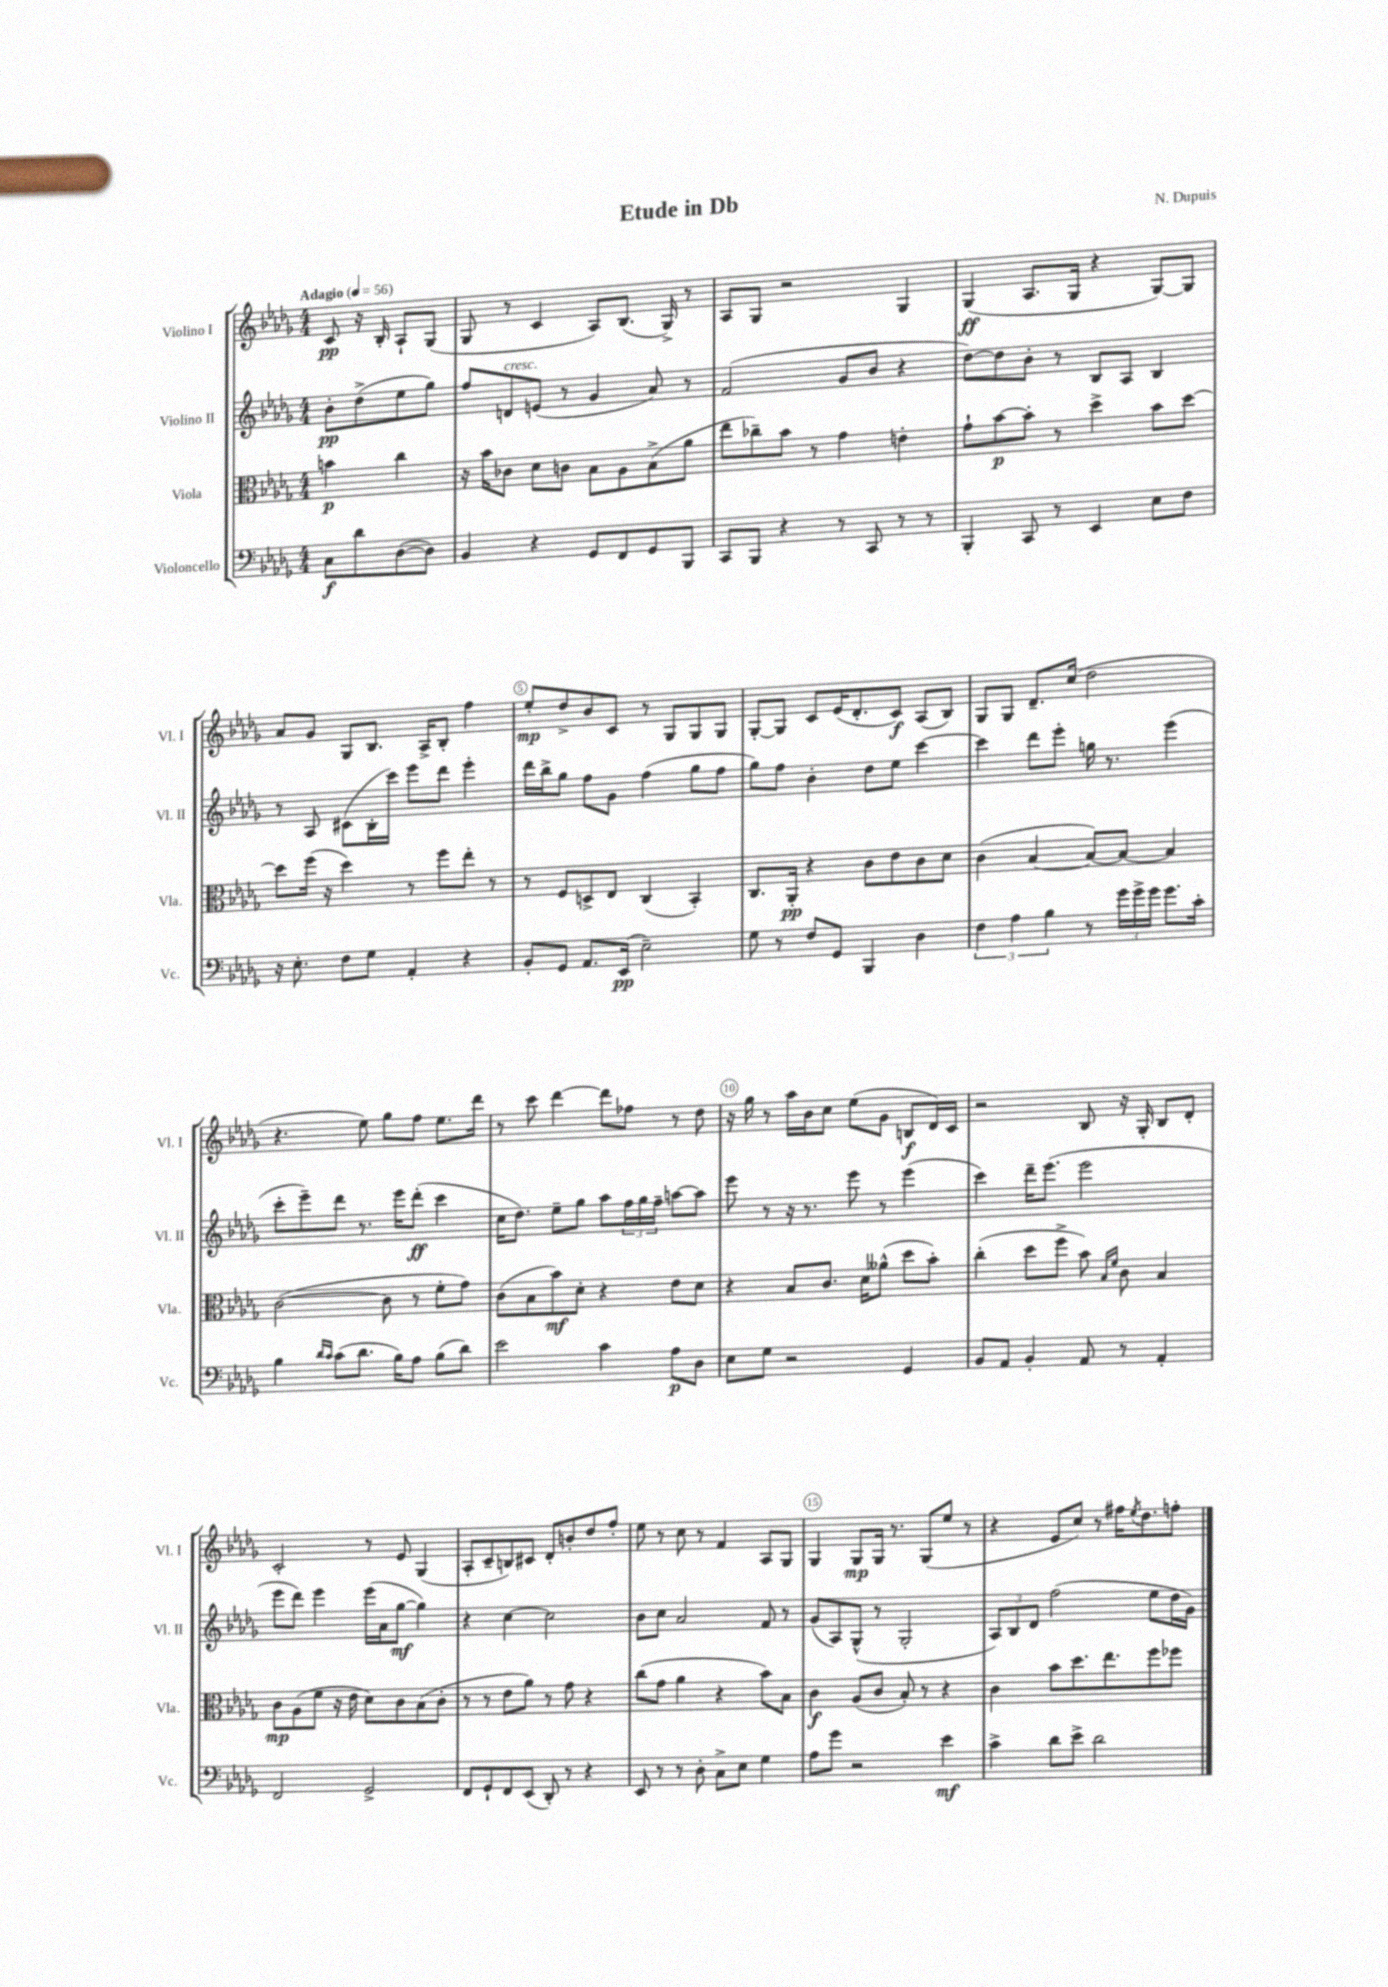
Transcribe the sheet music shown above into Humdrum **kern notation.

**kern	**dynam	**kern	**dynam	**kern	**dynam	**kern	**dynam
*part4	*part4	*part3	*part3	*part2	*part2	*part1	*part1
*staff4	*staff4	*staff3	*staff3	*staff2	*staff2	*staff1	*staff1
*I"Violoncello	*	*I"Viola	*	*I"Violino II	*	*I"Violino I	*
*I'Vc.	*	*I'Vla.	*	*I'Vl. II	*	*I'Vl. I	*
*clefF4	*	*clefC3	*	*clefG2	*	*clefG2	*
*k[b-e-a-d-g-]	*	*k[b-e-a-d-g-]	*	*k[b-e-a-d-g-]	*	*k[b-e-a-d-g-]	*
*M4/4	*	*M4/4	*	*M4/4	*	*M4/4	*
*MM56	*	*MM56	*	*MM56	*	*MM56	*
=	=	=	=	=	=	=	=
!	!	!	!	!	!	!LO:TX:a:B:t=Adagio	!
8C\L	f	4bn\	p	8b-'\L	pp	8c/	pp
8d-\	.	.	.	(8dd-^\	.	16r	.
.	.	.	.	.	.	16B-'/	.
([8D-\	.	4cc\	.	8ee-\	.	8A-`/L	.
8D-\J])	.	.	.	8gg-\J)	.	(8G-/J	.
=1	=1	=1	=1	=1	=1	=1	=1
4BB-/	.	16r	.	8ff/L	.	8G-/	.
.	.	16b-\KL	.	.	.	.	.
!	!	!	!	!LO:TX:a:i:t=cresc.	!	!	!
.	.	8c-X\J	.	8dn/	.	8r	.
4r	.	8d-\L	.	(8en/J	.	4c/	.
.	.	8cn\J	.	8r	.	.	.
8GG-/L	.	8B-\L	.	4g-/	.	8A-/L)	.
8FF/	.	8A-\	.	.	.	(8.B-/J	.
8GG-/	.	(8B-^\	.	8a-/)	.	.	.
.	.	.	.	.	.	16G-^/)	.
8BBB-/J	.	8a-\J	.	8r	.	8r	.
=2	=2	=2	=2	=2	=2	=2	=2
8CC/L	.	8ee-\L	.	(2f/	.	8A-/L	.
8BBB-/J	.	8cc-X~\)	.	.	.	8G-/J	.
4r	.	8b-\J	.	.	.	2r	.
.	.	8r	.	.	.	.	.
8r	.	4g-\	.	8g-/L	.	.	.
8CC/	.	.	.	8b-/J	.	.	.
8r	.	4en'\	.	4r	.	4G-/	.
8r	.	.	.	.	.	.	.
=3	=3	=3	=3	=3	=3	=3	=3
4BBB-'/	.	8g-`\L	.	[8dd-\L)	.	(4G-/	ff
.	.	[8b-\	p	8dd-\]	.	.	.
8CC/	.	8b-'\J]	.	8b-'\J	.	8.A-/L	.
8r	.	8r	.	8r	.	.	.
.	.	.	.	.	.	16G-/Jk	.
4EE-/	.	4dd-^\	.	8B-/L	.	4r	.
.	.	.	.	8A-/J	.	.	.
8E-\L	.	8b-\L	.	4B-/	.	[8G-/L)	.
8F\J	.	[8dd-\J	.	.	.	8G-/J]	.
!!LO:LB:g=z
=4	=4	=4	=4	=4	=4	=4	=4
16r	.	8dd-\L]	.	8r	.	8a-/L	.
8.E-'\	.	.	.	.	.	.	.
.	.	(16ff\Jk	.	8A-/	.	8g-/J	.
.	.	16r	.	.	.	.	.
8F\L	.	4dd-\)	.	(8c#X\L	.	8G-/L	.
8G-\J	.	.	.	16B-'\L	.	8.B-/J	.
.	.	.	.	16ccc\JJ)	.	.	.
4AA-'/	.	8r	.	8eee-\L	.	.	.
.	.	.	.	.	.	16A-^/KL	.
.	.	8ff\L	.	8ddd-\J	.	8B-'/J	.
4r	.	8ee-'\J	.	4eee-'\	.	4ff\	.
.	.	8r	.	.	.	.	.
=5	=5	=5	=5	=5	=5	=5	=5
8BB-'/L	.	8r	.	16ddd-\LL	.	8ee-'/L	mp
.	.	.	.	16bb-^\J	.	.	.
8GG-/J	.	8F/L	.	8gg-\J	.	8dd-^/	.
8.AA-/L	.	8Dn^/	.	8ff\L	.	8b-/	.
.	.	8E-/J	.	8g-\J	.	8c/J	.
(16EE-/Jk	pp	.	.	.	.	.	.
2E-~\)	.	(4C/	.	(4ff\	.	8r	.
.	.	.	.	.	.	8G-/L	.
.	.	4BB-'/)	.	8gg-\L	.	8G-/	.
.	.	.	.	8ff\J	.	8G-/J	.
=6	=6	=6	=6	=6	=6	=6	=6
8G-\	.	8.C/L	.	8gg-\L)	.	[8G-'/L	.
8r	.	.	.	8ff\J	.	8G-/J]	.
.	.	16AA-'/Jk	pp	.	.	.	.
8F/L	.	4r	.	4b-'\	.	8c/L	.
8GG-/J	.	.	.	.	.	(16e-/K	.
.	.	.	.	.	.	8.d-'/	.
4BBB-/	.	8c\L	.	8dd-\L	.	.	.
.	.	8e-\	.	8ee-\J	.	8c/J)	f
4D-\	.	8c\	.	[4ccc\	.	(8A-/L	.
.	.	8d-\J	.	.	.	8B-/J)	.
=7	=7	=7	=7	=7	=7	=7	=7
6F\	.	(4c\	.	4ccc\]	.	8G-/L	.
.	.	.	.	.	.	8G-/J	.
6A-\	.	.	.	.	.	.	.
.	.	[4B-/	.	8ddd-\L	.	8.d-~/L	.
6B-\	.	.	.	.	.	.	.
.	.	.	.	8eee-'\J	.	.	.
.	.	.	.	.	.	(16cc/Jk	.
8r	.	8B-/L_)	.	16ggn\	.	2dd-\	.
.	.	.	.	8.r	.	.	.
24g-\LL	.	8B-/J_	.	.	.	.	.
24g-^\	.	.	.	.	.	.	.
24g-\JJ	.	.	.	.	.	.	.
8.g-\L	.	4B-/]	.	(4eee-\	.	.	.
16c'\Jk	.	.	.	.	.	.	.
!!LO:LB:g=z
=8	=8	=8	=8	=8	=8	=8	=8
4B-\	.	([2c\	.	8ccc'\L	.	4.r	.
.	.	.	.	8eee-~\)	.	.	.
16qqd-/LL	.	.	.	.	.	.	.
16qqc/JJ	.	.	.	.	.	.	.
(8c\L	.	.	.	8ddd-\J	.	.	.
8.d-\J	.	.	.	8.r	.	8ee-\)	.
.	.	8c\]	.	.	.	8gg-\L	.
16B-\KL)	.	.	.	16eee-\KL	.	.	.
8A-\J	.	8r	.	(8ddd-'\J	ff	8ff\J	.
(8B-\L	.	8f'\L	.	4ccc\	.	8.ee-\L	.
8d-\J)	.	8g-\J)	.	.	.	.	.
.	.	.	.	.	.	16ddd-\Jk	.
=9	=9	=9	=9	=9	=9	=9	=9
2e-\	.	(8c\L	.	16cc\KL	.	8r	.
.	.	.	.	8.dd-\J)	.	.	.
.	.	8B-\	.	.	.	8ccc\	.
.	.	8b-\)	mf	8ee-~\L	.	[4ddd-\	.
.	.	8d-'\J	.	8gg-\J	.	.	.
4c\	.	4r	.	8aa-\L	.	8ddd-\L]	.
.	.	.	.	24ff\L	.	8ff-X\J	.
.	.	.	.	24gg-\	.	.	.
.	.	.	.	24ff~\JJ	.	.	.
8A-\L	p	8e-\L	.	[8aan\L	.	8r	.
8D-\J	.	8d-\J	.	8aa\J]	.	8dd-\	.
=10	=10	=10	=10	=10	=10	=10	=10
8E-\L	.	4r	.	8eee-\	.	16r	.
.	.	.	.	.	.	16gg-\	.
8G-\J	.	.	.	8r	.	8r	.
2r	.	8B-/L	.	16r	.	16aa-\LL	.
.	.	.	.	8.r	.	16b-\J	.
.	.	8.c/J	.	.	.	8cc\J	.
.	.	.	.	8eee-\	.	(8ee-\L	.
.	.	16d-\KL	.	.	.	.	.
.	.	(8a--X^^\J	.	8r	.	8g-\J	.
4GG-/	.	8dd-\L	.	(4eee-\	.	8Bn/L	f
.	.	8b-'\J)	.	.	.	16d-/L)	.
.	.	.	.	.	.	16c/JJ	.
=11	=11	=11	=11	=11	=11	=11	=11
8BB-/L	.	(4cc'\	.	4ccc\)	.	2r	.
8AA-/J	.	.	.	.	.	.	.
4BB-'/	.	8dd-\L	.	16ddd-~\KL	.	.	.
.	.	.	.	(8.eee-\J	.	.	.
.	.	8ff^\J	.	.	.	.	.
8AA-/	.	8b-\)	.	2eee-\	.	8B-/	.
.	.	16qqB-/LL	.	.	.	.	.
.	.	16qqf/JJ	.	.	.	.	.
8r	.	8c\	.	.	.	16r	.
.	.	.	.	.	.	16G-'/	.
4AA-'/	.	4B-/	.	.	.	8B-/L	.
.	.	.	.	.	.	8d-'/J	.
!!LO:LB:g=z
=12	=12	=12	=12	=12	=12	=12	=12
2FF/	.	8c\L	mp	8eee-\L	.	2c'/	.
.	.	(8A-\	.	8ddd-\J)	.	.	.
.	.	8f\J	.	4eee-\	.	.	.
.	.	16r	.	.	.	.	.
.	.	16e-\	.	.	.	.	.
2GG-^/	.	8d-\L)	.	(16eee-\LL	.	8r	.
.	.	.	.	16a-\J	.	.	.
.	.	8c\	.	[8gg-\J	mf	8e-/	.
.	.	(8B-\	.	4gg-\])	.	(4G-/	.
.	.	8c'\J	.	.	.	.	.
=13	=13	=13	=13	=13	=13	=13	=13
8FF/L	.	8r	.	4r	.	8A-'/L	.
8GG-`/	.	8r	.	.	.	8c~/	.
8FF/	.	8e-\L	.	[4cc\	.	8Bn/)	.
(8EE-/J	.	8a-\J)	.	.	.	8c#X/J	.
8DD-'/)	.	8r	.	2cc\]	.	8d-'/L	.
8r	.	8g-\	.	.	.	8bn'/	.
4r	.	4r	.	.	.	8dd-/	.
.	.	.	.	.	.	8ff'/J	.
=14	=14	=14	=14	=14	=14	=14	=14
8EE-/	.	(8cc\L	.	8b-\L	.	8ee-\	.
8r	.	8g-\J	.	8cc\J	.	8r	.
8r	.	4a-\	.	2a-/	.	8cc\	.
8D-'\	.	.	.	.	.	8r	.
8C^\L	.	4r	.	.	.	4f/	.
8E-\J	.	.	.	.	.	.	.
4G-\	.	8b-\L)	.	8f/	.	8A-/L	.
.	.	8B-\J	.	8r	.	8G-/J	.
=15	=15	=15	=15	=15	=15	=15	=15
8A-\L	.	4c\	f	(8g-/L	.	4G-/	.
8g-\J	.	.	.	8A-/)	.	.	.
2r	.	(8A-/L	.	(8G-^^/J	.	8G-/L	mp
.	.	8c/J	.	8r	.	16G-/Jk	.
.	.	.	.	.	.	8.r	.
.	.	8B-'/)	.	2G-'/	.	.	.
.	.	8r	.	.	.	(8G-/L	.
4e-\	mf	4r	.	.	.	8ee-/J	.
.	.	.	.	.	.	8r	.
=16	=16	=16	=16	=16	=16	=16	=16
4c^\	.	4c\	.	12A-/L)	.	4r	.
.	.	.	.	12B-/	.	.	.
.	.	.	.	12d-/J	.	.	.
8d-\L	.	8b-\L	.	(2ff\	.	8e-/L	.
8e-^\J	.	8.dd-\	.	.	.	8cc/J)	.
2d-\	.	.	.	.	.	8r	.
.	.	8.ee-\	.	.	.	.	.
.	.	.	.	.	.	16ff#X\KL	.
.	.	.	.	.	.	8qee-/	.
.	.	.	.	.	.	8.dd-\	.
.	.	8ff\	.	8ee-\L	.	.	.
.	.	8ff-X\J	.	16dd-\L	.	8ffn'\J	.
.	.	.	.	16g-\JJ)	.	.	.
==	==	==	==	==	==	==	==
*-	*-	*-	*-	*-	*-	*-	*-
